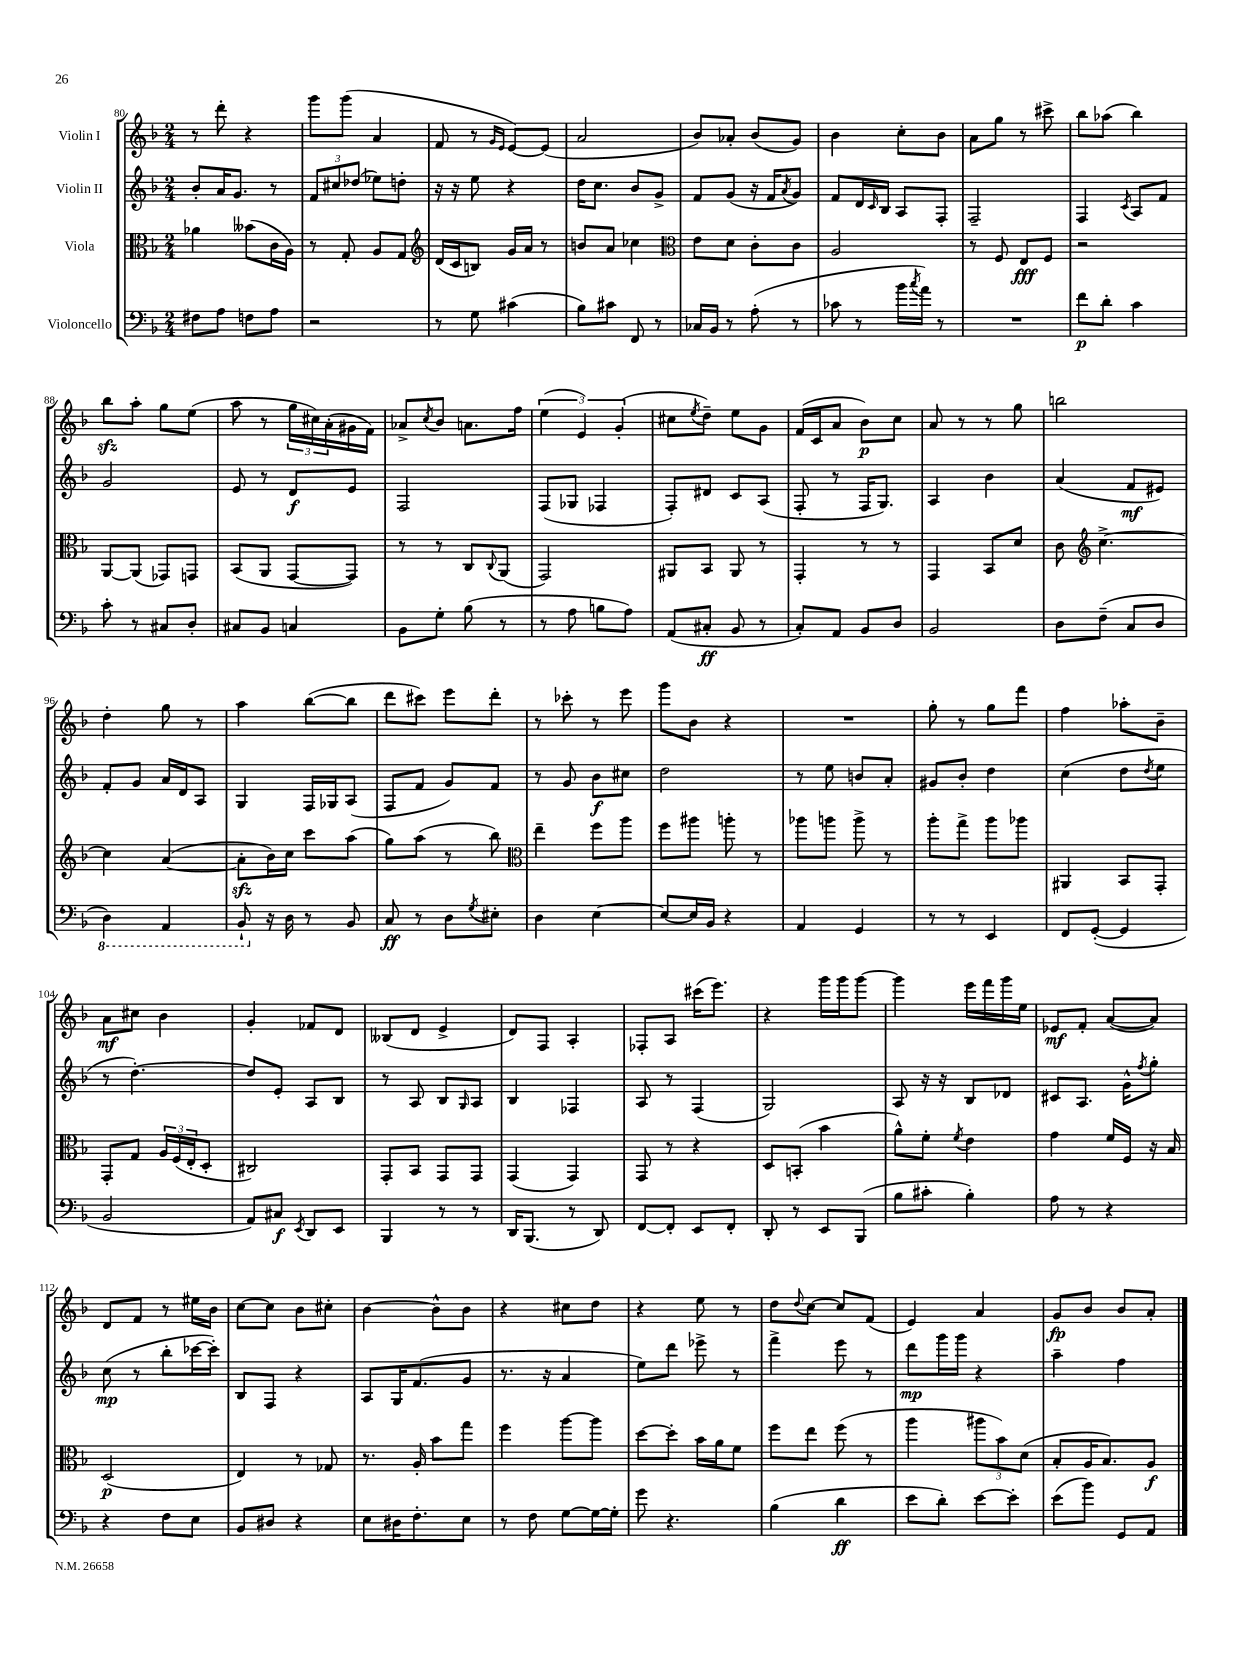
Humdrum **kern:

**kern	**kern	**kern	**kern
*staff4	*staff3	*staff2	*staff1
*clefF4	*clefC3	*clefG2	*clefG2
*k[b-]	*k[b-]	*k[b-]	*k[b-]
*M2/4	*M2/4	*M2/4	*M2/4
8F#	4a-	8b-'	8r
8A	.	16a	8ddd'
.	.	8.g	.
8F	(8b--	.	4r
8A	16c	8r	.
.	16A)	.	.
=	=	=	=
2r	8r	12f	8ggg
.	.	12cc#	.
.	8G'	.	(8ggg
.	.	(12dd-	.
.	8A	8ee-)	4a
.	8G	8dd'	.
=	=	=	=
*	*clefG2	*	*
8r	(16d	16r	8f
.	16c	16r	.
8G	8B)	8ee	8r
.	.	.	16qqg
.	.	.	16qqe
(4c#	16g	4r	[8e)
.	16a	.	.
.	8r	.	(8e]
=	=	=	=
8B-)	8b	16dd	2a
.	.	8.cc	.
8c#	8a	.	.
8FF	4cc-	8b-	.
8r	.	8g^	.
=	=	=	=
*	*clefC3	*	*
16C-	8e	8f	8b-)
16BB-	.	.	.
8r	8d	(8g	8a-'
(8A'	8c'	16r	(8b-
.	.	16f	.
.	.	8qa	.
8r	8c	8g)	8g)
=	=	=	=
8c-	2A	8f	4b-
8r	.	16d	.
.	.	16qqc	.
.	.	16B-	.
16b-	.	8A	8cc'
8qcc	.	.	.
16a)	.	.	.
8r	.	8F'	8b-
=	=	=	=
2r	8r	2F~	8a
.	8F	.	8gg
.	8E	.	8r
.	8F	.	8ccc#^
=	=	=	=
8f	2r	4F	8bb-
8d'	.	.	(8aa-
.	.	8qc	.
4c	.	8A	4bb-)
.	.	8f	.
=	=	=	=
8c'	[8AA	2g	8bb-
8r	(8AA]	.	8aa'
8C#	8GG-)	.	8gg
8D'	8GG	.	(8ee
=	=	=	=
8C#	(8BB-	8e	8aa
8BB-	8AA	8r	8r
4C	[8GG	8d	24gg
.	.	.	24cc#)
.	.	.	(24a'
.	8GG])	8e	16g#
.	.	.	16f)
=	=	=	=
8BB-	8r	2F	8a-^
.	.	.	8qcc
8G'	8r	.	8b-
(8B-	8C	.	8.a
.	8qqC	.	.
8r	(8AA	.	.
.	.	.	16ff
=	=	=	=
8r	2GG)	(8F	(6ee
8A	.	8G-	.
.	.	.	6e)
8B	.	4F-	.
.	.	.	(6g'
8A)	.	.	.
=	=	=	=
(8AA	8AA#	8F')	8cc#
.	.	.	8qee
8C#'	8BB-	8d#	8dd~)
8BB-	8AA#	8c	8ee
8r	8r	(8A	8g
=	=	=	=
8C')	4GG'	8F'	(16f
.	.	.	16c
8AA	.	8r	8a
8BB-	8r	16F	8b-)
.	.	8.G)	.
8D	8r	.	8cc
=	=	=	=
2BB-	4GG	4A	8a
.	.	.	8r
.	8BB-	4b-	8r
.	8d	.	8gg
=	=	=	=
8D	8c	(4a	2bb
*	*clefG2	*	*
(8F~	[4.cc^	.	.
8C	.	8f	.
8D	.	8e#)	.
=	=	=	=
4DD)	4cc]	8f'	4dd'
.	.	8g	.
4AAA	([4a	16a	8gg
.	.	16d	.
.	.	8A	8r
=	=	=	=
8BBB-`	8a']	4G	4aa
16r	16b-)	.	.
16D	16cc	.	.
8r	8ccc	16F	([8bb-
.	.	16G-	.
8BB-	(8aa	(8A	8bb-]
=	=	=	=
8C	8gg)	8F	8ddd
8r	(8aa	8f	8ccc#)
8D	8r	8g)	8eee
8qG	.	.	.
8E#'	8bb-)	8f	8ddd'
=	=	=	=
*	*clefC3	*	*
4D	4ee~	8r	8r
.	.	8g	8ccc-'
[4E	8ff	8b-	8r
.	8aa	8cc#	8eee
=	=	=	=
8E_	8ff	2dd	8ggg
16E]	8aa#	.	8b-
16BB-	.	.	.
4r	8aa'	.	4r
.	8r	.	.
=	=	=	=
4AA	8aa-	8r	2r
.	8aa	8ee	.
4GG	8aa^	8b	.
.	8r	8a'	.
=	=	=	=
8r	8aa'	8g#	8gg'
8r	8gg^	8b-'	8r
4EE	8aa	4dd	8gg
.	8aa-	.	8fff
=	=	=	=
8FF	4AA#	(4cc	4ff
([8GG'	.	.	.
4GG]	8BB-	8dd	8aa-'
.	.	8qdd	.
.	8GG'	8ee	8b-~
=	=	=	=
2BB-	8GG'	8r	8a
.	8G	[4.dd')	8cc#
.	24A	.	4b-
.	(24F	.	.
.	24E'	.	.
.	8D'	.	.
=	=	=	=
8AA)	2C#)	8dd]	4g'
8C#	.	8e'	.
8qEE	.	.	.
8DD	.	8A	8f-
8EE	.	8B-	8d
=	=	=	=
4BBB-	8GG'	8r	(8B--
.	8BB-	8A	8d
8r	8GG	8B-	4e^
.	.	16qqG	.
8r	8GG	8A	.
=	=	=	=
16DD	(4GG	4B-	8d)
(8.BBB-	.	.	.
.	.	.	8F
8r	4GG)	4F-	4A'
8DD)	.	.	.
=	=	=	=
[8FF	8GG	8A	8F-'
8FF']	8r	8r	8A
8EE	4r	(4F	(16ccc#
.	.	.	8.eee)
8FF'	.	.	.
=	=	=	=
8DD'	8D	2G)	4r
8r	(8BB'	.	.
8EE	4b-	.	16ggg
.	.	.	16ggg
(8BBB-	.	.	[8ggg
=	=	=	=
8B-	8a^^)	8A	4ggg]
8c#'	8f'	16r	.
.	.	16r	.
.	8qf	.	.
4B-')	4e	8B-	16eee
.	.	.	16fff
.	.	8d-	16ggg
.	.	.	16ee
=	=	=	=
8A	4g	8c#	8e-
8r	.	8.A	8f'
4r	16f	.	([8a
.	16F	16g^^	.
.	.	8qff	.
.	16r	8gg'	8a])
.	16B-	.	.
=	=	=	=
4r	(2D	(8cc	8d
.	.	8r	8f
8F	.	8bb-'	8r
8E	.	[16ccc-	16ee#
.	.	16ccc-'])	16b-
=	=	=	=
8BB-	4E)	8B-	[8cc
8D#	.	8F	8cc]
4r	8r	4r	8b-
.	8G-	.	8cc#'
=	=	=	=
8E	8.r	8A	[4b-
16D#	.	16G	.
8.F'	16A'	(8.f	.
.	8b-	.	8b-^^]
8E	8gg	8g	8b-
=	=	=	=
8r	4ff	8.r	4r
8F	.	.	.
.	.	16r	.
[8G	[8aa	4a	8cc#
16G_	8aa]	.	8dd
16G']	.	.	.
=	=	=	=
8g	[8dd	8ee)	4r
4.r	8dd']	8ddd	.
.	16b-	8eee-^	8ee
.	16a	.	.
.	8f	8r	8r
=	=	=	=
(4B-	8ff	4fff^	8dd
.	.	.	8qqdd
.	8ee	.	[8cc
4d	(8ff	8eee	8cc]
.	8r	8r	(8f
=	=	=	=
8e	4aa	8ddd	4e)
8d')	.	16ggg	.
.	.	16ggg	.
[8e	12aa#	4r	4a
.	12b-)	.	.
8e']	.	.	.
.	(12d	.	.
=	=	=	=
(8e	8B-'	4aa~	8g
8b-)	16A	.	8b-
.	8.B-)	.	.
8GG	.	4ff	8b-
8AA	8A	.	8a'
==	==	==	==
*-	*-	*-	*-
